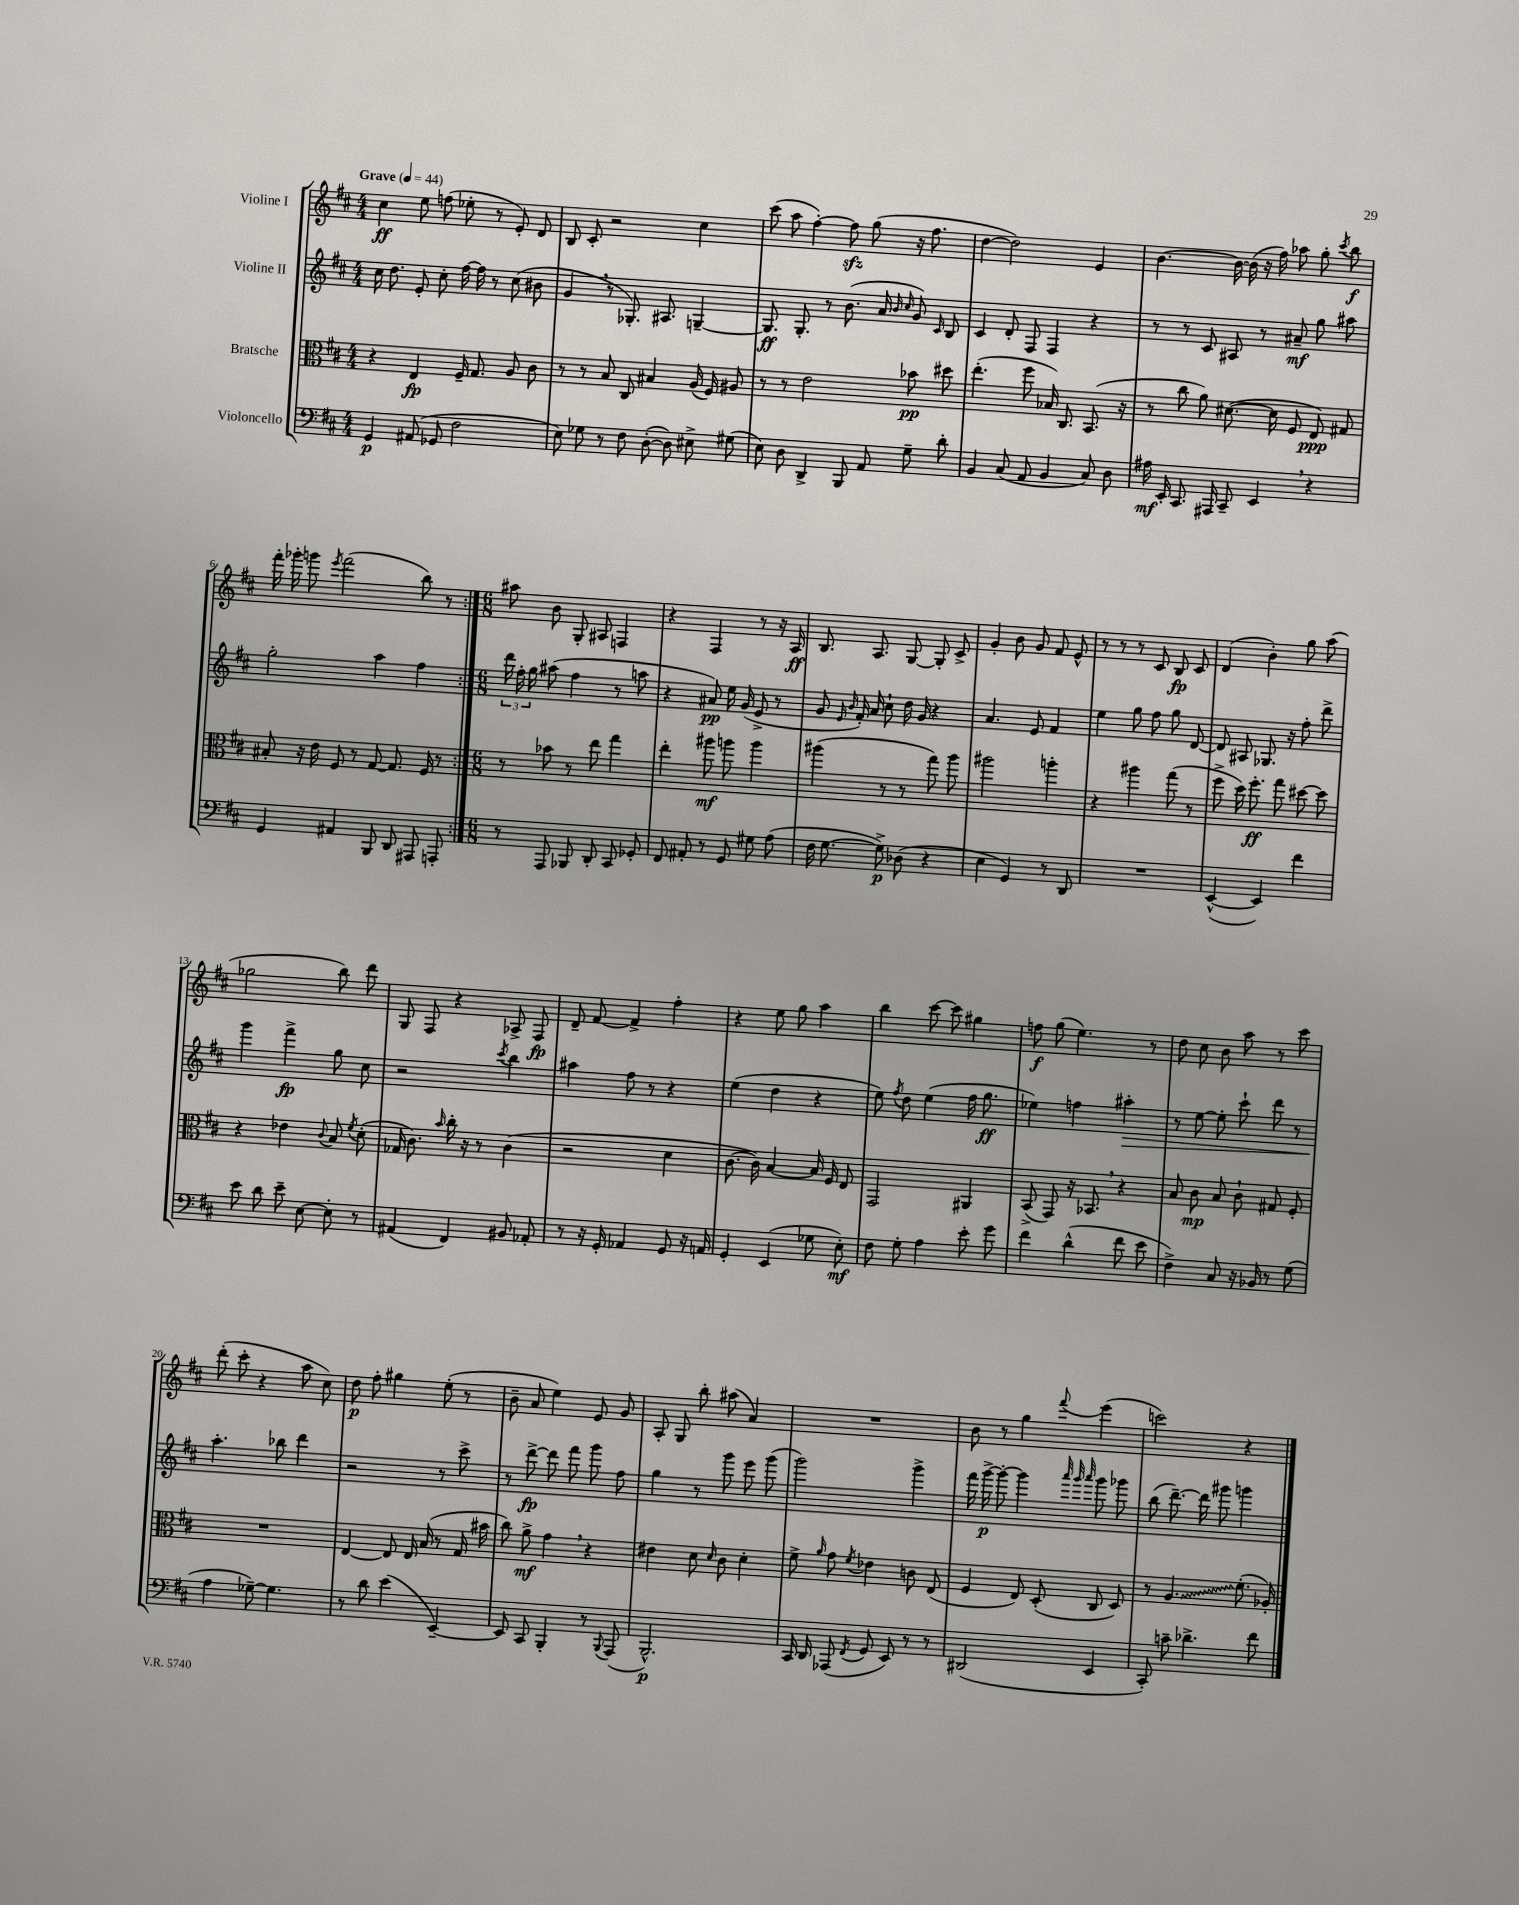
<<
\new StaffGroup <<
\new Staff = "s0" \with { instrumentName = "Violine I" } {
    \clef treble \key d \major \numericTimeSignature \time 4/4 \tempo "Grave" 4 = 44
    \autoBeamOff \repeat volta 2 { cis''4\ff e''8 f''8( ees''8-. r8 e'8-.) d'8 |
    b8 cis'8-. r2 cis''4 |
    cis'''8( a''8 fis''4~-.) fis''8\sfz g''8( r16 fis''8. |
    d''4~ d''2) e'4 |
    b'4.~ b'16~ b'16( r16 fis''16) aes''8 g''8-. \acciaccatura { cis'''8 } b''8\f |
    fis'''16-. ges'''16-. g'''8 \acciaccatura { e'''8 } fis'''2( b''8) r8 | }
    \numericTimeSignature \time 6/8 ais''8 b'8 g8-. ais8 f4 |
    r4 fis4 r8 r16 a16\ff |
    b8. a8. g8~ g8-. cis'8-> |
    g'4-. b'8 g'8 fis'8 e'8-^ |
    r8 r8 r8 cis'8 b8\fp cis'8 |
    d'4( b'4-.) g''8 a''8( |
    ges''2 b''8) d'''8 |
    g8 fis8 r4 aes8-> fis8\fp |
    d'8-- fis'8~ fis'4-> fis''4-. |
    r4 e''8 g''8 a''4 |
    b''4 cis'''8~ cis'''8 gis''4 |
    f''8\f g''8( e''4.) r8 |
    d''8 cis''8 b'8 a''8 r8 cis'''8 |
    d'''8-.( cis'''8-. r4 a''8 cis''8) |
    d''8\p fis''8-. gis''4 e''8-.( r8 |
    b'8-- a'8 e''4) e'8 g'8 |
    a8-. g8 b''8-. ais''8( a'4) |
    R2. |
    b'8 r8 g''4 \appoggiatura { fis'''8 } e'''4( |
    c'''2) r4 \bar "|." |
}
\new Staff = "s1" \with { instrumentName = "Violine II" } {
    \clef treble \key d \major \numericTimeSignature \time 4/4
    \autoBeamOff \repeat volta 2 { cis''16 d''8. e'8-. cis''8-. fis''16~ fis''16 r8 cis''8( bis'8 |
    g'4 \breathe r8 ges8.-.) ais8. g4~-- |
    g8.\ff g8.-. r8 b'8.( a'16 \grace { b'16 cis''16 } g'8) \grace { cis'16 } b8 |
    cis'4 d'8-. fis8 fis4 r4 |
    r8 r8 cis'8 ais8 r8 ais'8--\mf g''8 ais''8 |
    g''2-. a''4 fis''4 | }
    \numericTimeSignature \time 6/8 \tuplet 3/2 { d'''16 fis''16-. g''16 } ais''8( fis''4 r8 a''8 |
    r4 ais'8\pp) e''16 g'16( e'8-> r8 |
    g'8 \grace { e'16 b'16 } fis'16-.) a'16 cis''8-! d''16 g'16 r4 |
    a'4. e'8 fis'4 |
    e''4 g''8 fis''8 g''8 d'8~ |
    d'8 ais8 ges8. r16 fis''8-. d'''8-> |
    g'''4 fis'''4->\fp g''8 cis''8 |
    r2 \acciaccatura { cis'''8 } b''4 |
    ais''4 fis''8 r8 r4 |
    e''4( d''4 r4 |
    e''8) \acciaccatura { fis''8 } d''8 e''4( fis''16 g''8.\ff |
    ees''4) f''4 ais''4-.\> |
    r8 e''8~ e''8-. cis'''8-! d'''8 r8 |
    a''4.-.\! bes''8 d'''4 |
    r2 r8 cis'''8-> |
    r8 d'''8~->\fp d'''8 fis'''8 g'''8 fis''8 |
    g''4 r8 g'''8 e'''8 g'''8( |
    g'''2) g'''4-> |
    fis'''16 g'''16~->\p g'''8~-. g'''4 \grace { a'''32 g'''32 a'''32 } g'''8 ges'''8 |
    b''8( d'''8.~--) d'''16 gis'''8 g'''4 \bar "|." |
}
\new Staff = "s2" \with { instrumentName = "Bratsche" } {
    \clef alto \key d \major \numericTimeSignature \time 4/4
    \autoBeamOff \repeat volta 2 { r4 e4\fp fis16-- g8. a8 cis'8 |
    r8 r8 b8 cis8 bis4 a16( fis16) ais8 |
    r8 r8 e'2 bes'8\pp dis''8 |
    e''4.-.( fis''8 bes16) cis8. b,8.( r16 |
    r8 cis''8 a'8) dis'8.~( dis'16 fis8 e8\ppp) gis8 |
    bis8-. r16 e'16 fis8 r8 g8~ g8. fis16 r8 | }
    \numericTimeSignature \time 6/8 r8 bes'8 r8 e''8 g''4 |
    e''4-. ais''8\mf a''8 a''4 |
    ais''4( r8 r8 g''8) ais''8 |
    ais''2 a''4-. |
    r4 ais''4 g''8( r8 |
    fis''8-> d''16) fis''8.-.\ff g''8 dis''8~ dis''8 |
    r4 ees'4 \appoggiatura { cis'8 } b8 \acciaccatura { fis'8 } d'8-.( |
    ges16 cis'8.) \grace { b'16 } cis''16-. r16 r8 cis'4( |
    r2 d'4 |
    cis'8.~ cis'16) b4~ b16 fis16 e8 |
    g,2 ais,4 |
    b,8->( g,8) r16 bes,8. \breathe r4 |
    b8 cis'8\mp b8 cis'8-! gis8 fis8-. |
    R2. |
    e4~ e8 e16 b16( r8 g16 bis'16 |
    cis''8) a'8->\mf g'4 \breathe r4 |
    eis'4 d'8 \grace { d'16 } cis'8 d'4-. |
    fis'8-> \grace { a'16 } g'8 \acciaccatura { fis'8 } ees'4 c'8 e8( |
    fis4 e8) d8-.( cis8 d8) |
    r8 \once \override Glissando.style = #'zigzag a4.\glissando fis'8.-.( aes16-.) \bar "|." |
}
\new Staff = "s3" \with { instrumentName = "Violoncello" } {
    \clef bass \key d \major \numericTimeSignature \time 4/4
    \autoBeamOff \repeat volta 2 { g,4\p ais,8( ges,8 fis2 |
    e8) ges8 r8 fis8 d8~-.( d8) eis8-> gis8( |
    e8) d8 d,4-> b,,8 a,8 g8-- d'8-. |
    b,4 cis8( a,8 b,4 cis8) d8 |
    ais16\mf e,16-. cis,8. ais,,16 cis,8-- e,4 \breathe r4 |
    g,4 ais,4 b,,8 d,8 ais,,8 a,,8-. | }
    \numericTimeSignature \time 6/8 r8 a,,8 bes,,8 d,8-. cis,8 ges,8-. |
    fis,8 ais,8-. r8 g,8 gis8 a8( |
    fis16 g8.~ g8->\p) des8( r4 |
    e4 g,4) r8 d,8 |
    R2. |
    e,4~-^( e,4) fis'4 |
    e'8 d'8 e'8-- e8~ e8-. r8 |
    ais,4( fis,4) bis,8 aes,8-. |
    r8 r16 g,16-. aes,4 g,8 r16 a,16 |
    g,4-. e,4( ges8 e8-.\mf) |
    fis8 g8-. a4 e'8-. g'8 |
    fis'4 d'4-^( fis'8 e'8 |
    fis4->) cis8 r16 bes,16 r8 g8( |
    a4 ges8~--) ges4. |
    r8 d'8 e'4( e,4~--) |
    e,8 cis,8 b,,4-. r8 \appoggiatura { b,,8 } a,,8( |
    b,,2.-^\p) |
    cis,16 d,16 aes,,8( \acciaccatura { fis,8 } g,8 e,8) r8 r8 |
    dis,2( e,4 |
    cis,8-.) c'8-- des'4.-> fis'8 \bar "|." |
}
>>
>>
